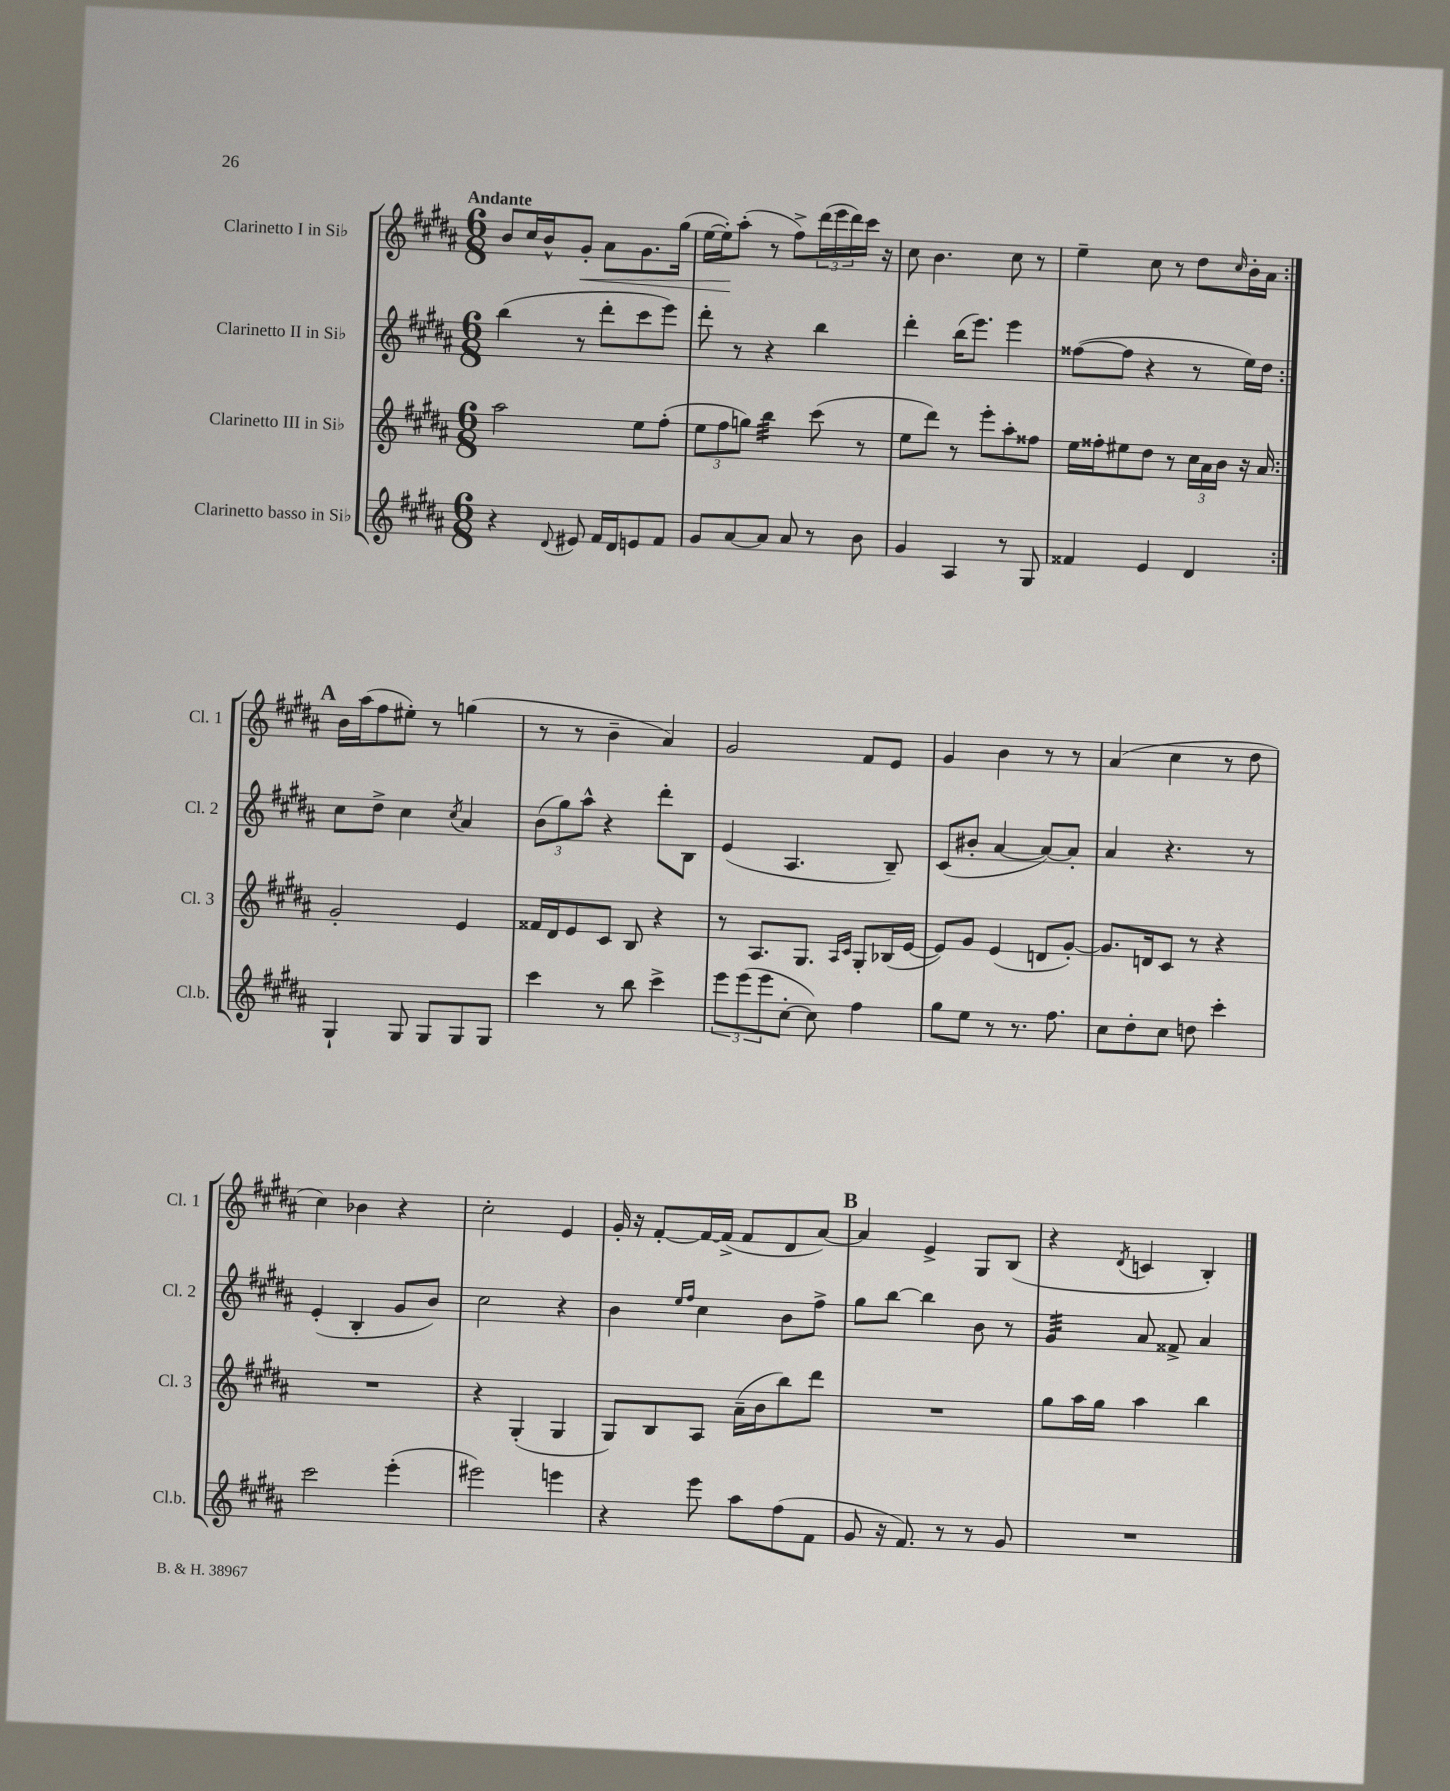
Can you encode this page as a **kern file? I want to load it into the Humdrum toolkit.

**kern	**kern	**kern	**kern
*staff4	*staff3	*staff2	*staff1
*clefG2	*clefG2	*clefG2	*clefG2
*k[f#c#g#d#a#]	*k[f#c#g#d#a#]	*k[f#c#g#d#a#]	*k[f#c#g#d#a#]
*M6/8	*M6/8	*M6/8	*M6/8
4r	2aa#	(4bb	8b
.	.	.	16cc#
.	.	.	16b^^
8qqd#	.	.	.
8e#	.	8r	8g#'
16f#	.	8ddd#'	8a#
16d#	.	.	.
8e	8ee	8ccc#	8.g#
8f#	(8ff#'	8eee)	.
.	.	.	(16gg#
=	=	=	=
8g#	12ee	8ddd#'	[16ee
.	.	.	16ee'])
.	12ff#	.	.
[8a#	.	8r	(8aa#'
.	12gg)	.	.
8a#]	4bb	4r	8r
8a#	.	.	8ff#^)
8r	(8ccc#	4bb	(24ddd#
.	.	.	24eee
.	.	.	24ddd#)
8b	8r	.	16ccc#
.	.	.	16r
=	=	=	=
4g#	8ee	4ddd#'	8cc#
.	8ddd#)	.	4.b
4A#	8r	(16bb	.
.	.	8.eee)	.
.	8eee'	.	.
8r	8aa#'	4eee	8cc#
8G#	8ff##	.	8r
=	=	=	=
4f##	16ee	([8ff##	4ee~
.	16ff##'	.	.
.	8ee#	8ff##]	.
4e	8dd#	4r	8cc#
.	8r	.	8r
4d#	24cc#	8r	8dd#
.	24a#	.	.
.	24b	.	.
.	.	.	16qqcc#
.	16r	16ee)	16b'
.	16a#	16dd#	16a#
=:|!	=:|!	=:|!	=:|!
4G#`	2g#'	8cc#	16b
.	.	.	(16aa#
.	.	8dd#^	8ff#
8G#	.	4cc#	8ee#')
8G#	.	.	8r
.	.	8qcc#	.
8G#	4e	4a#	(4gg
8G#	.	.	.
=	=	=	=
4ccc#	16f##	(12b	8r
.	16d#	.	.
.	.	12gg#)	.
.	8e	.	8r
.	.	12aa#^^	.
8r	8c#	4r	4b~
8bb	8B	.	.
4ccc#^	4r	8ddd#'	4a#)
.	.	8B	.
=	=	=	=
12eee	8r	(4e	2g#
(12eee	.	.	.
.	8.A#	.	.
12eee	.	.	.
[8cc#'	.	4.A#	.
.	8.G#	.	.
8cc#])	.	.	.
.	16qqA#	.	.
.	16qqc#	.	.
4ff#	8G#'	.	8f#
.	(16B-	8B~)	8e
.	[16e	.	.
=	=	=	=
8gg#	8e])	(8c#	4g#
8ee	8g#	8b#'	.
8r	(4e	[4a#	4b
8.r	.	.	.
.	8d	8a#_)	8r
8.ff#	.	.	.
.	[8g#')	8a#']	8r
=	=	=	=
8cc#	8.g#]	4a#	(4a#
8dd#'	.	.	.
.	16d	.	.
8cc#	8c#	4.r	4cc#
8dd	8r	.	.
4ccc#'	4r	.	8r
.	.	8r	8dd#
=	=	=	=
2ccc#	2.r	(4e'	4cc#)
.	.	4B'	4b-
(4eee'	.	8g#	4r
.	.	8b)	.
=	=	=	=
2eee#)	4r	2cc#	2cc#'
.	(4G#'	.	.
4eee	4G#	4r	4e
=	=	=	=
4r	8G#)	4b	16g#'
.	.	.	16r
.	8B	.	[8f#'
.	.	16qqee	.
.	.	16qqff#	.
8eee	8A#	4cc#	16f#_
.	.	.	(16f#^]
8aa#	(16a#~	.	8f#
.	16b	.	.
(8ff#	8bb)	8b	8d#
8f#	8ddd#	8ff#^	[8a#)
=	=	=	=
8g#	2.r	8gg#	4a#]
16r	.	[8bb	.
8.f#)	.	.	.
.	.	4bb]	4e^
8r	.	.	.
8r	.	8b	8G#
8g#	.	8r	(8B
=	=	=	=
2.r	8gg#	4g#	4r
.	16aa#	.	.
.	16gg#	.	.
.	.	.	8qd#
.	4aa#	8a#	4c
.	.	8f##^	.
.	4bb	4a#	4B')
==	==	==	==
*-	*-	*-	*-
